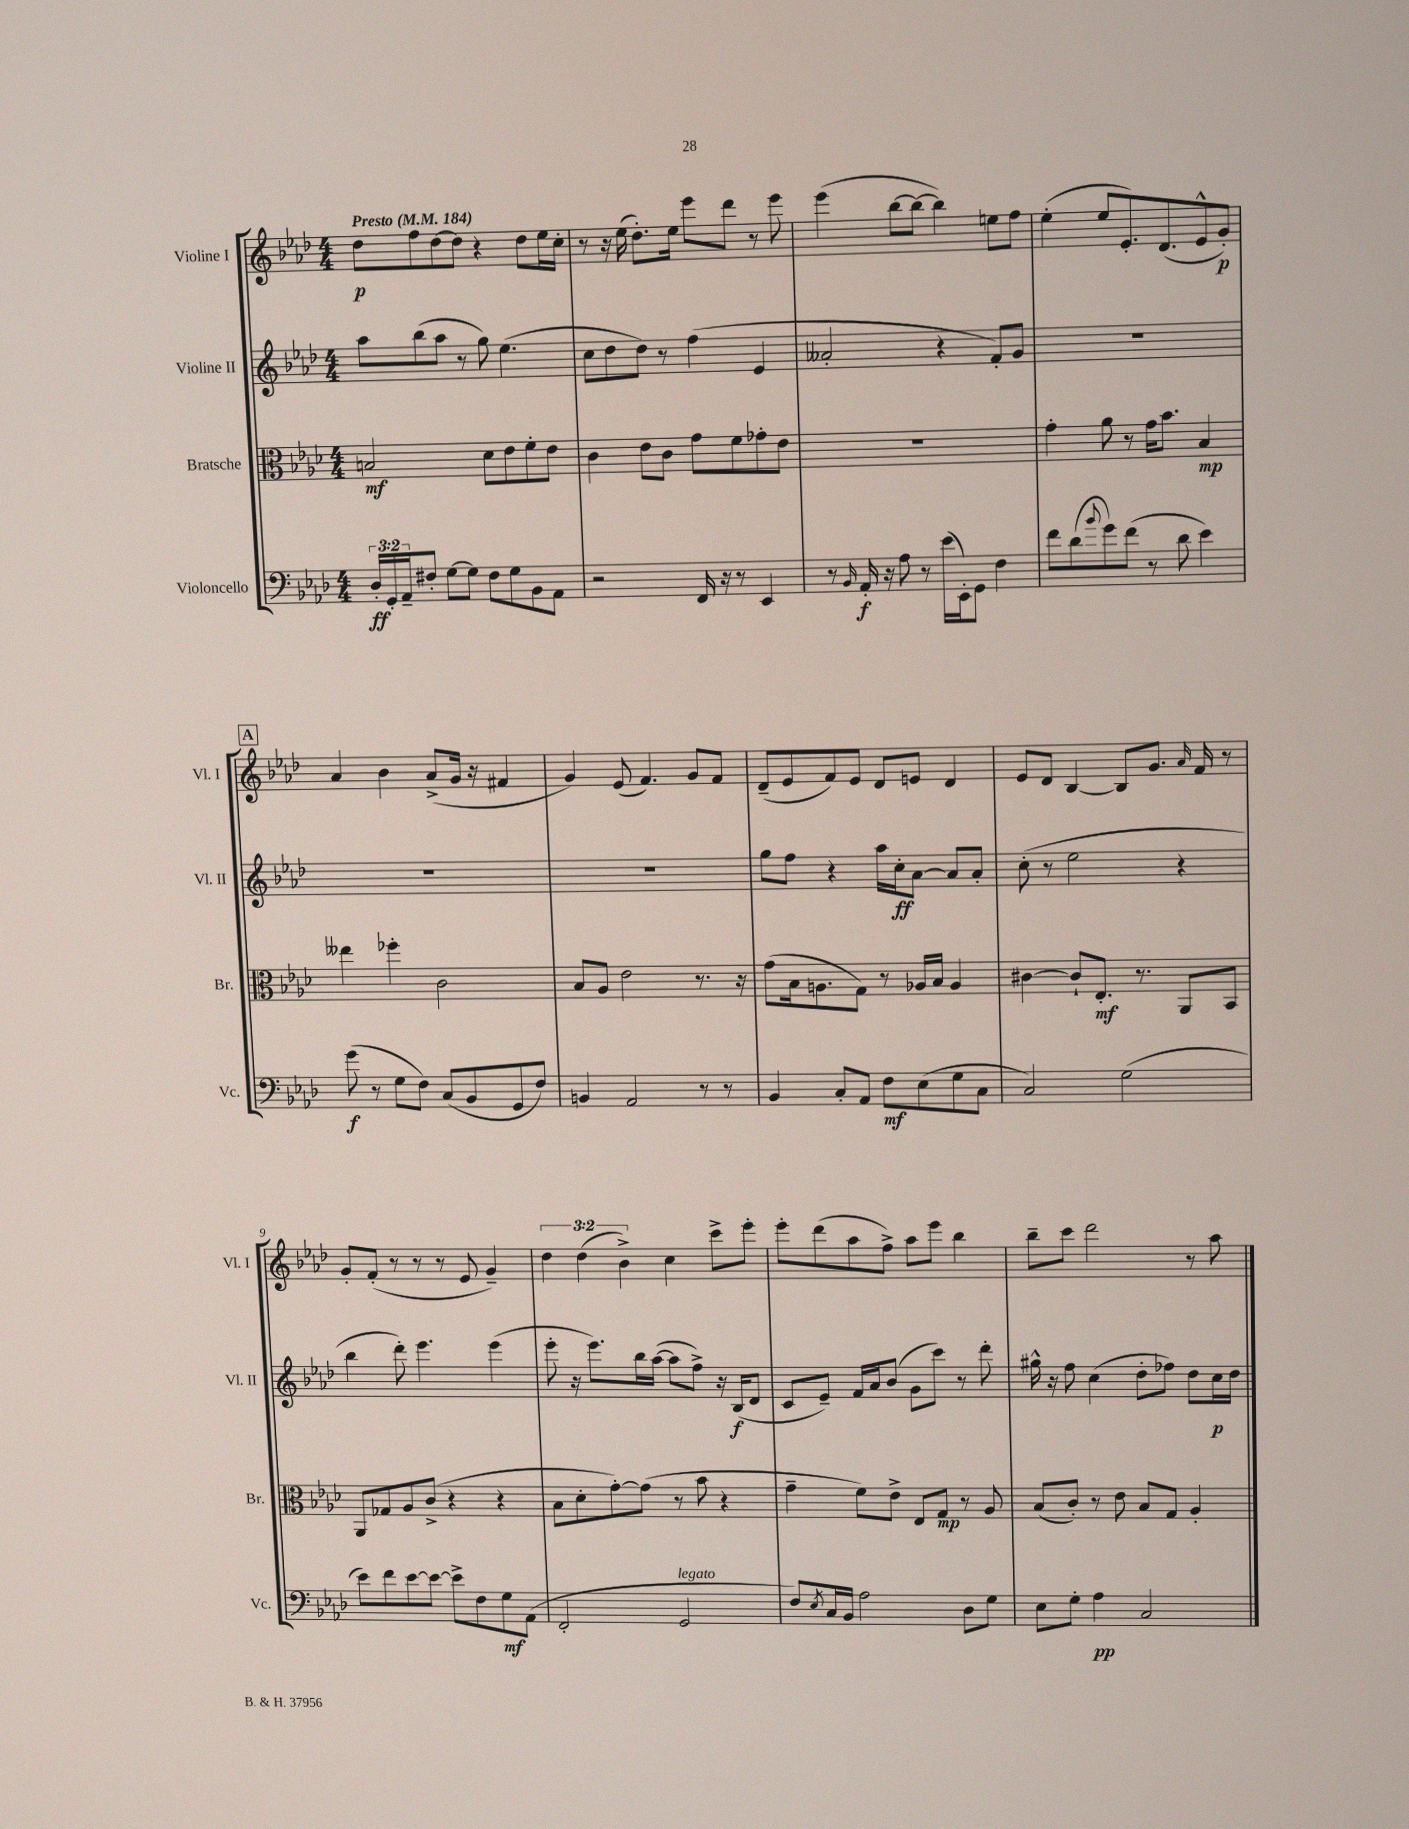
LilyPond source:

<<
\new StaffGroup <<
\new Staff = "s0" \with { instrumentName = "Violine I" shortInstrumentName = "Vl. I" } {
    \clef treble \key aes \major \numericTimeSignature \time 4/4 \override Staff.TupletNumber.text = #tuplet-number::calc-fraction-text \tempo "Presto" 4 = 184
    des''8\p f''8 des''8~ des''8 r4 des''8 ees''16 c''16-. |
    r8 r16 ees''16( des''8.-.) ees''16 ees'''8 des'''8 r8 ees'''8 |
    ees'''4( bes''8~ bes''8~ bes''4) e''8 f''8 |
    ees''4-.( ees''8 ees'8.-.) des'8.( ees'8-^ g'8-.\p) |
    \mark \markup { \box "A" } aes'4 bes'4 aes'8->( g'16 r16 fis'4 |
    g'4) ees'8( f'4.) g'8 f'8 |
    des'8--( ees'8 f'8) ees'8 des'8 e'8 des'4 |
    ees'8 des'8 bes4~ bes8 g'8. \grace { aes'16 } f'16 r8 |
    g'8-. f'8-.( r8 r8 r8 ees'8 g'4--) |
    \tuplet 3/2 { des''4 des''4( bes'4->) } c''4 c'''8-> ees'''8-. |
    ees'''8-. des'''8( aes''8 f''8->) aes''8 ees'''8 bes''4 |
    bes''8-- c'''8 des'''2 r8 aes''8 \bar "|." |
}
\new Staff = "s1" \with { instrumentName = "Violine II" shortInstrumentName = "Vl. II" } {
    \clef treble \key aes \major \numericTimeSignature \time 4/4
    aes''8 bes''8( aes''8 r8 g''8) ees''4.( |
    c''8 des''8 des''8) r8 f''4( ees'4 |
    aeses'2-. r4 f'8-.) g'8 |
    R1 |
    \mark \markup { \box "A" } R1 |
    R1 |
    g''8 f''8 r4 aes''16 c''16-.\ff aes'8~ aes'8 aes'8-. |
    c''8-.( r8 ees''2 r4 |
    bes''4 des'''8-.) ees'''4. ees'''4( |
    ees'''8-. r16 ees'''8.) bes''16 aes''16~( aes''8 f''8->) r16 bes16\f( des'8 |
    c'8 ees'8--) f'16 aes'16 bes'8( g'8 c'''8) r8 des'''8-. |
    gis''16-^ r16 f''8 c''4( des''8-. fes''8) des''8 c''16\p des''16 \bar "|." |
}
\new Staff = "s2" \with { instrumentName = "Bratsche" shortInstrumentName = "Br." } {
    \clef alto \key aes \major \numericTimeSignature \time 4/4
    b2\mf des'8 ees'8 f'8-. ees'8 |
    c'4 ees'8 c'8 g'8 f'8 ges'8-. ees'8 |
    r1 |
    g'4-. aes'8 r8 g'16 bes'8. bes4\mp |
    \mark \markup { \box "A" } eeses''4 fes''4-. c'2 |
    bes8 aes8 ees'2 r8. r16 |
    g'8( bes16 a8. g8) r8 aes16 bes16 aes4 |
    cis'4~ cis'8-! ees8.-.\mf r8. aes,8 bes,8 |
    aes,8 ges8 aes8 c'8->( r4 r4 |
    bes8 des'8-. g'8~-.) g'8( r8 bes'8 r4 |
    g'4-- f'8) ees'8-> ees8 g8\mp r8 aes8 |
    bes8( c'8-.) r8 ees'8 bes8 g8 aes4-. \bar "|." |
}
\new Staff = "s3" \with { instrumentName = "Violoncello" shortInstrumentName = "Vc." } {
    \clef bass \key aes \major \numericTimeSignature \time 4/4 \override Staff.TupletNumber.text = #tuplet-number::calc-fraction-text
    \tuplet 3/2 { des16-.\ff g,16-. aes,16-- } fis8-. g8~ g8 fis8 g8 bes,8 aes,8 |
    r2 f,16 r16 r8 ees,4 |
    r8 \grace { bes,16 } aes,16-.\f r16 aes8 r8 ees'16( ees,16-.) g,8 f4 |
    f'8 des'8( \appoggiatura { bes'8 } g'8) f'8( r8 des'8 ees'4) |
    \mark \markup { \box "A" } g'8\f( r8 g8 f8) c8( bes,8 g,8 f8) |
    b,4 aes,2 r8 r8 |
    bes,4 c8-. aes,8 f8\mf ees8( g8 c8 |
    c2) g2( |
    ees'8) f'8 ees'8~ ees'8~ ees'8-> f8 g8\mf aes,8( |
    f,2-. g,2^\markup { \italic "legato" } |
    f8) \acciaccatura { ees8 } c16 bes,16 aes2 des8 g8 |
    ees8 g8-. aes4\pp c2 \bar "|." |
}
>>
>>
